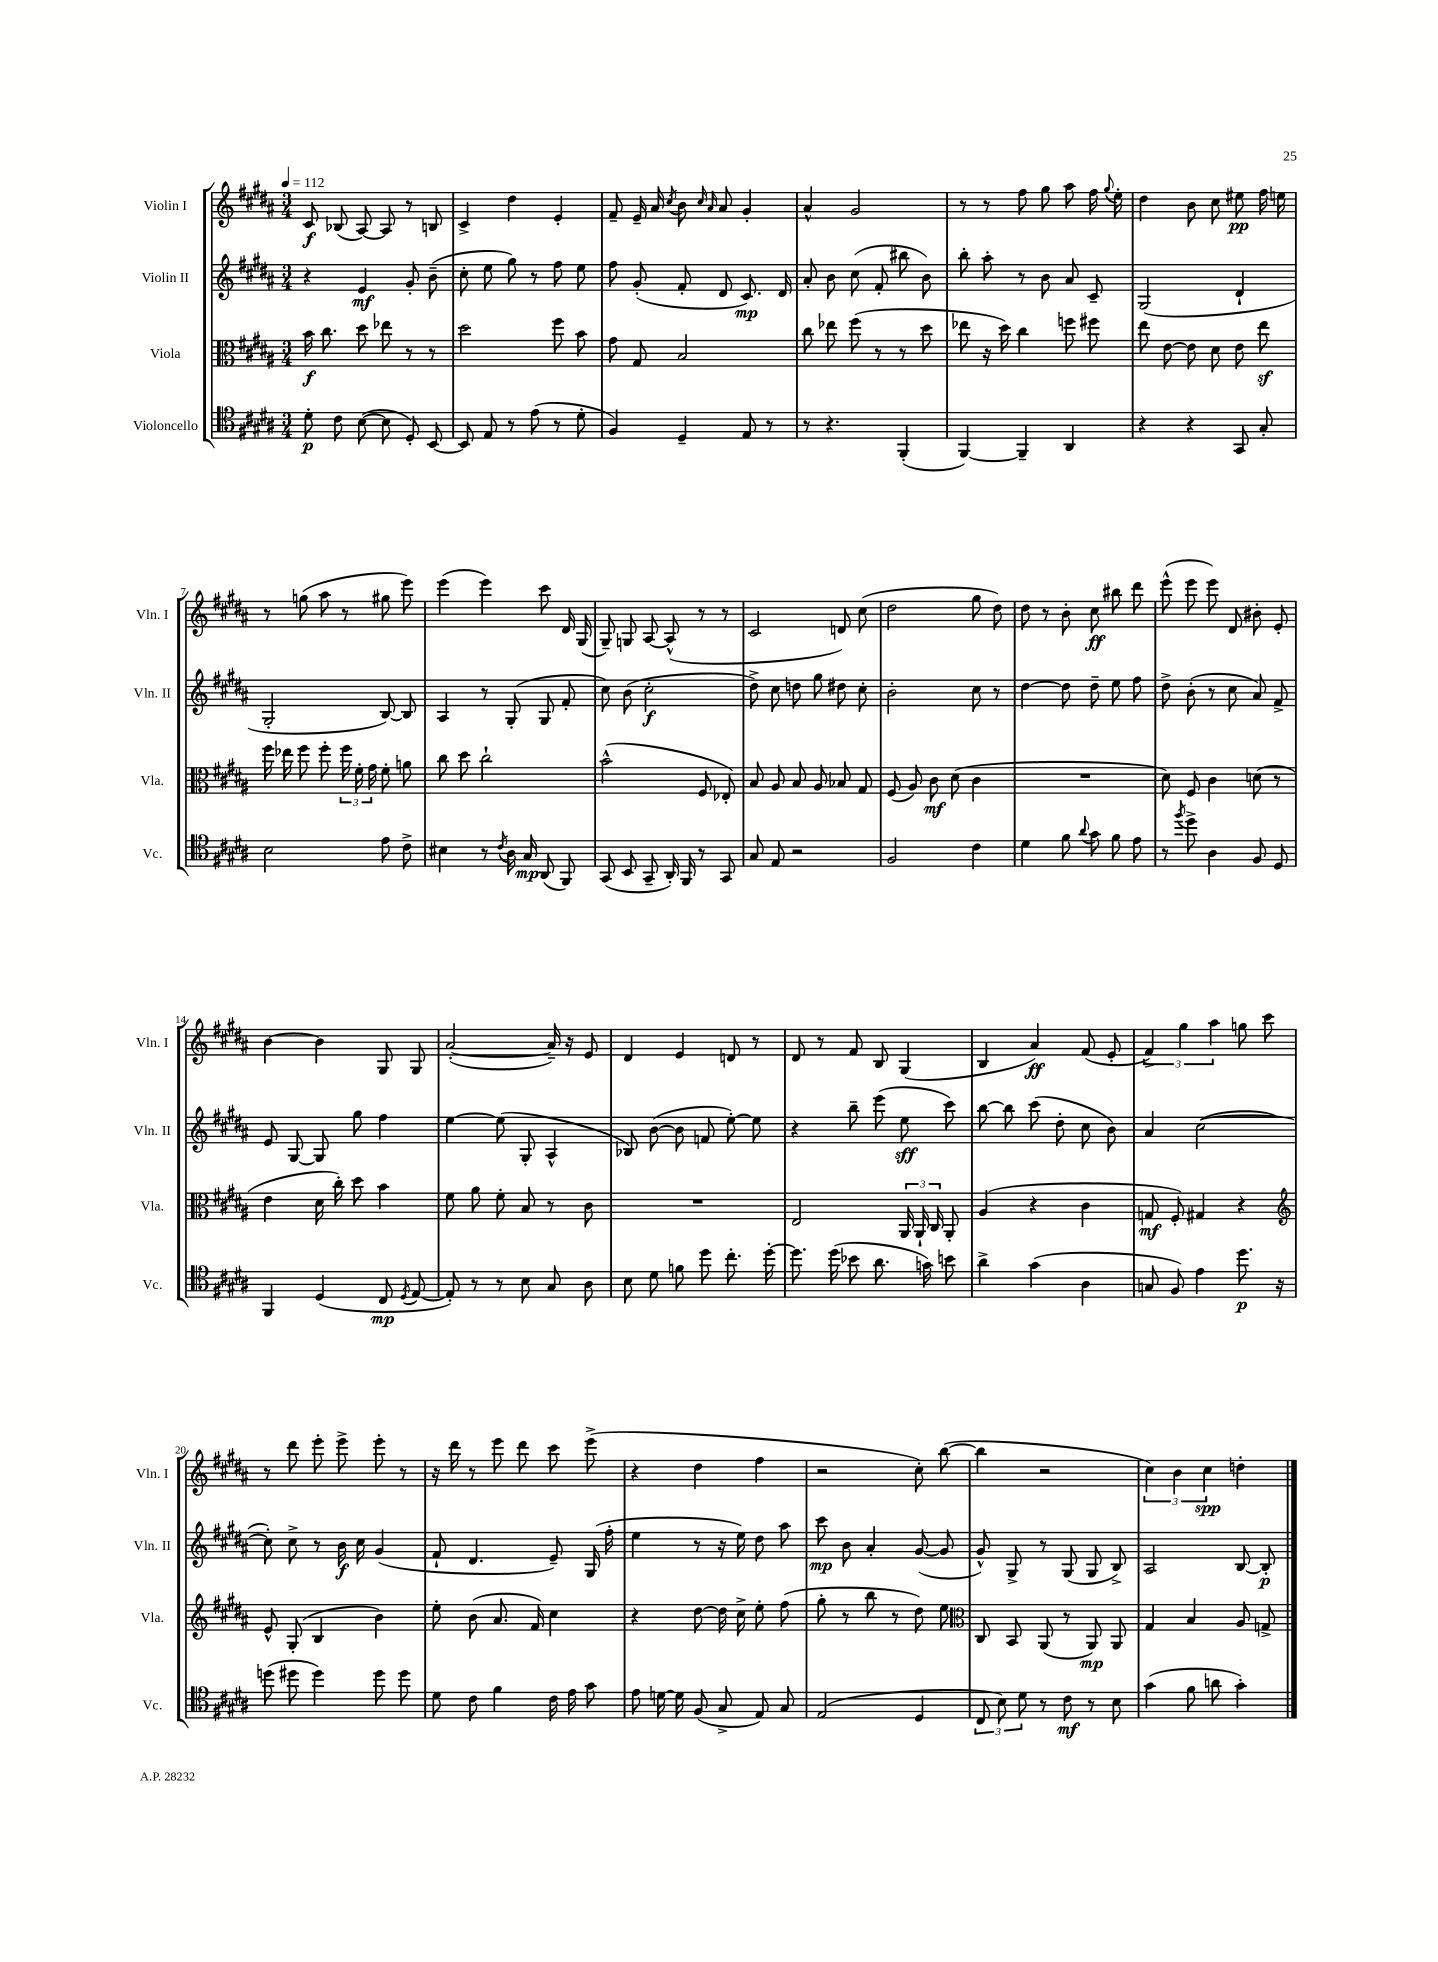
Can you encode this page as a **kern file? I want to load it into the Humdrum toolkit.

**kern	**kern	**kern	**kern
*staff4	*staff3	*staff2	*staff1
*clefC4	*clefC3	*clefG2	*clefG2
*k[f#c#g#d#a#]	*k[f#c#g#d#a#]	*k[f#c#g#d#a#]	*k[f#c#g#d#a#]
*M3/4	*M3/4	*M3/4	*M3/4
*MM112	*MM112	*MM112	*MM112
8d#'	16b	4r	8c#
.	8.cc#	.	.
8c#	.	.	(8B-
([8B	8dd#	4e	[8A#)
8B]	8ee-	.	8A#]
8D#')	8r	8g#'	8r
[8BB	8r	(8b~	8B
=	=	=	=
8BB]	2dd#	8cc#'	4c#^
8E	.	8ee	.
8r	.	8gg#)	4dd#
(8e	.	8r	.
8r	8ff#	8ff#	4e'
8d#'	8b	8ee	.
=	=	=	=
4F#)	8g#	8ff#	8f#~
.	8G#	(8g#'	16e~
.	.	.	16a#
.	.	.	8qcc#
4D#~	2B	8f#'	8b
.	.	.	16qqcc#
.	.	.	16qqa#
.	.	8d#	8a#
8E	.	8.c#)	4g#'
8r	.	.	.
.	.	16d#	.
=	=	=	=
8r	8cc#	8a#'	4a#^^
4.r	8ee-	8b	.
.	(8ff#	(8cc#	2g#
.	8r	8f#'	.
(4FF#'	8r	8bb#	.
.	8dd#	8b)	.
=	=	=	=
[4FF#)	8ee-	8bb'	8r
.	16r	8aa#'	8r
.	16dd#)	.	.
4FF#~]	4cc#	8r	8ff#
.	.	8b	8gg#
4AA#	8ff	8a#	8aa#
.	8ff#	8c#~	16ff#
.	.	.	8qqgg#
.	.	.	16ee'
=	=	=	=
4r	8ee	(2G#	4dd#
.	[8e	.	.
4r	8e]	.	8b
.	8d#	.	8cc#
8GG#	8e	4d#`	8ee#
8G#'	8ee	.	16ff#
.	.	.	16ee
=	=	=	=
2B	16ff#	2G#'	8r
.	16ee-	.	.
.	8ff#	.	(8gg
.	8ff#'	.	8aa#
.	24ff#	.	8r
.	24f#'	.	.
.	24g#	.	.
8e	8f#'	[8B)	8gg#
8c#^	8a	8B]	8eee)
=	=	=	=
4B#	8cc#	4A#	(4eee
.	8dd#	.	.
8r	2cc#`	8r	4eee)
8qc#	.	.	.
16A#	.	(8G#'	.
16G#	.	.	.
(8AA#	.	8G#	8ccc#
8FF#)	.	8f#'	16d#
.	.	.	(16G#
=	=	=	=
(8GG#	(2b^^	8cc#)	8G#~)
8BB	.	(8b	8G
8GG#~	.	2cc#'	[8A#
16AA#')	.	.	(8A#^^]
16FF#	.	.	.
8r	8F#	.	8r
8GG#	8E-')	.	8r
=	=	=	=
8G#	8B	8dd#^)	2c#
8E	8A#	8cc#	.
2r	8B	8dd	.
.	8A#	8gg#	.
.	8B-	8dd#	8d)
.	8G#	8cc#'	(8cc#
=	=	=	=
2F#	(8F#	2b'	2dd#
.	8A#)	.	.
.	8c#	.	.
.	(8d#	.	.
4c#	4c#	8cc#	8gg#
.	.	8r	8dd#)
=	=	=	=
4d#	2.r	[4dd#	8dd#
.	.	.	8r
8f#	.	8dd#]	8b'
8qqa#	.	.	.
8g#	.	8dd#~	8cc#
8f#	.	8ee	8bb#
8e	.	8ff#	8ddd#
=	=	=	=
8r	8d#)	8dd#^	(8eee^^
8qff#	.	.	.
8dd#^	8F#	(8b'	8eee
4A#	4c#	8r	8eee)
.	.	8cc#	8d#
8F#	(8d	8a#)	8b#'
8D#	8r	8f#^	8e'
=	=	=	=
4FF#	4e	8e	[4b
.	.	[8G#	.
(4D#	16d#	8G#]	4b]
.	16cc#')	.	.
.	8dd#	8gg#	.
8C#	4b	4ff#	8G#
8qD#	.	.	.
[8E	.	.	8G#
=	=	=	=
8E'])	8f#	[4ee	([2a#'
8r	8a#	.	.
8r	8f#'	(8ee]	.
8B	8B	8G#'	.
8G#	8r	4A#^^	16a#~])
.	.	.	16r
8A#	8c#	.	8e
=	=	=	=
8B	2.r	8B-)	4d#
8d#	.	([8b	.
8f	.	8b]	4e
8dd#	.	8f	.
8.cc#'	.	[8ee')	8d
.	.	8ee]	8r
[16dd#'	.	.	.
=	=	=	=
8.dd#]	2E	4r	8d#
.	.	.	8r
(16dd#	.	.	.
8b-	.	8bb~	8f#
8.a#	.	(8eee	8B
.	24AA#	8ee	(4G#
.	24AA#`	.	.
16g)	.	.	.
.	24C#	.	.
8b	8AA#'	8ccc#)	.
=	=	=	=
4a#^	(4A#	[8bb	4B
.	.	8bb]	.
(4g#	4r	(8ccc#	4a#)
.	.	8dd#'	.
4A#	4c#	8cc#	(8f#
.	.	8b)	8e'
=	=	=	=
8G	8G	4a#	6f#^)
8F#)	8F#')	.	.
.	.	.	6gg#
4e	4G#	([2cc#	.
.	.	.	6aa#
8.dd#	4r	.	8gg
.	.	.	8ccc#
16r	.	.	.
=	=	=	=
*	*clefG2	*	*
(8dd	8e^^	8cc#'])	8r
8dd#	(8G#'	8cc#^	8ddd#
4dd#)	4B	8r	8eee'
.	.	16b	8eee^
.	.	16cc#	.
8dd#	4b)	(4g#	8eee'
8dd#	.	.	8r
=	=	=	=
8d#	8ee'	8f#`	16r
.	.	.	16ddd#
8c#	(8b	4.d#	8r
4f#	8.a#	.	8eee
.	.	.	8ddd#
.	16f#)	.	.
16c#	4cc#	8e~)	8ccc#
16e	.	.	.
8g#	.	(16G#	(8eee^
.	.	16ff#'	.
=	=	=	=
8e	4r	4ee	4r
[16d	.	.	.
16d]	.	.	.
(8F#	[8dd#	8r	4dd#
8G#^	16dd#]	16r	.
.	16cc#^	16ee)	.
8E)	8ee'	8dd#	4ff#
8G#	(8ff#	8aa#	.
=	=	=	=
(2E	8gg#'	8ccc#	2r
.	8r	8b	.
.	8bb	4a#'	.
.	8r	.	.
4D#	8dd#)	([8g#	8cc#')
.	8ee	8g#]	([8bb
=	=	=	=
*	*clefC3	*	*
12C#	8C#	8g#^^)	4bb]
12B)	.	.	.
.	8BB	8G#^	.
12d#	.	.	.
8r	(8AA#	8r	2r
8c#	8r	(8G#	.
8r	8AA#)	8G#	.
8B	8AA#	8B^)	.
=	=	=	=
(4g#	4G#	2A#	6cc#)
.	.	.	6b
8f#	4B	.	.
.	.	.	6cc#
8a	.	.	.
4g#')	8A#	[8B	4dd'
.	8G^	8B']	.
==	==	==	==
*-	*-	*-	*-
